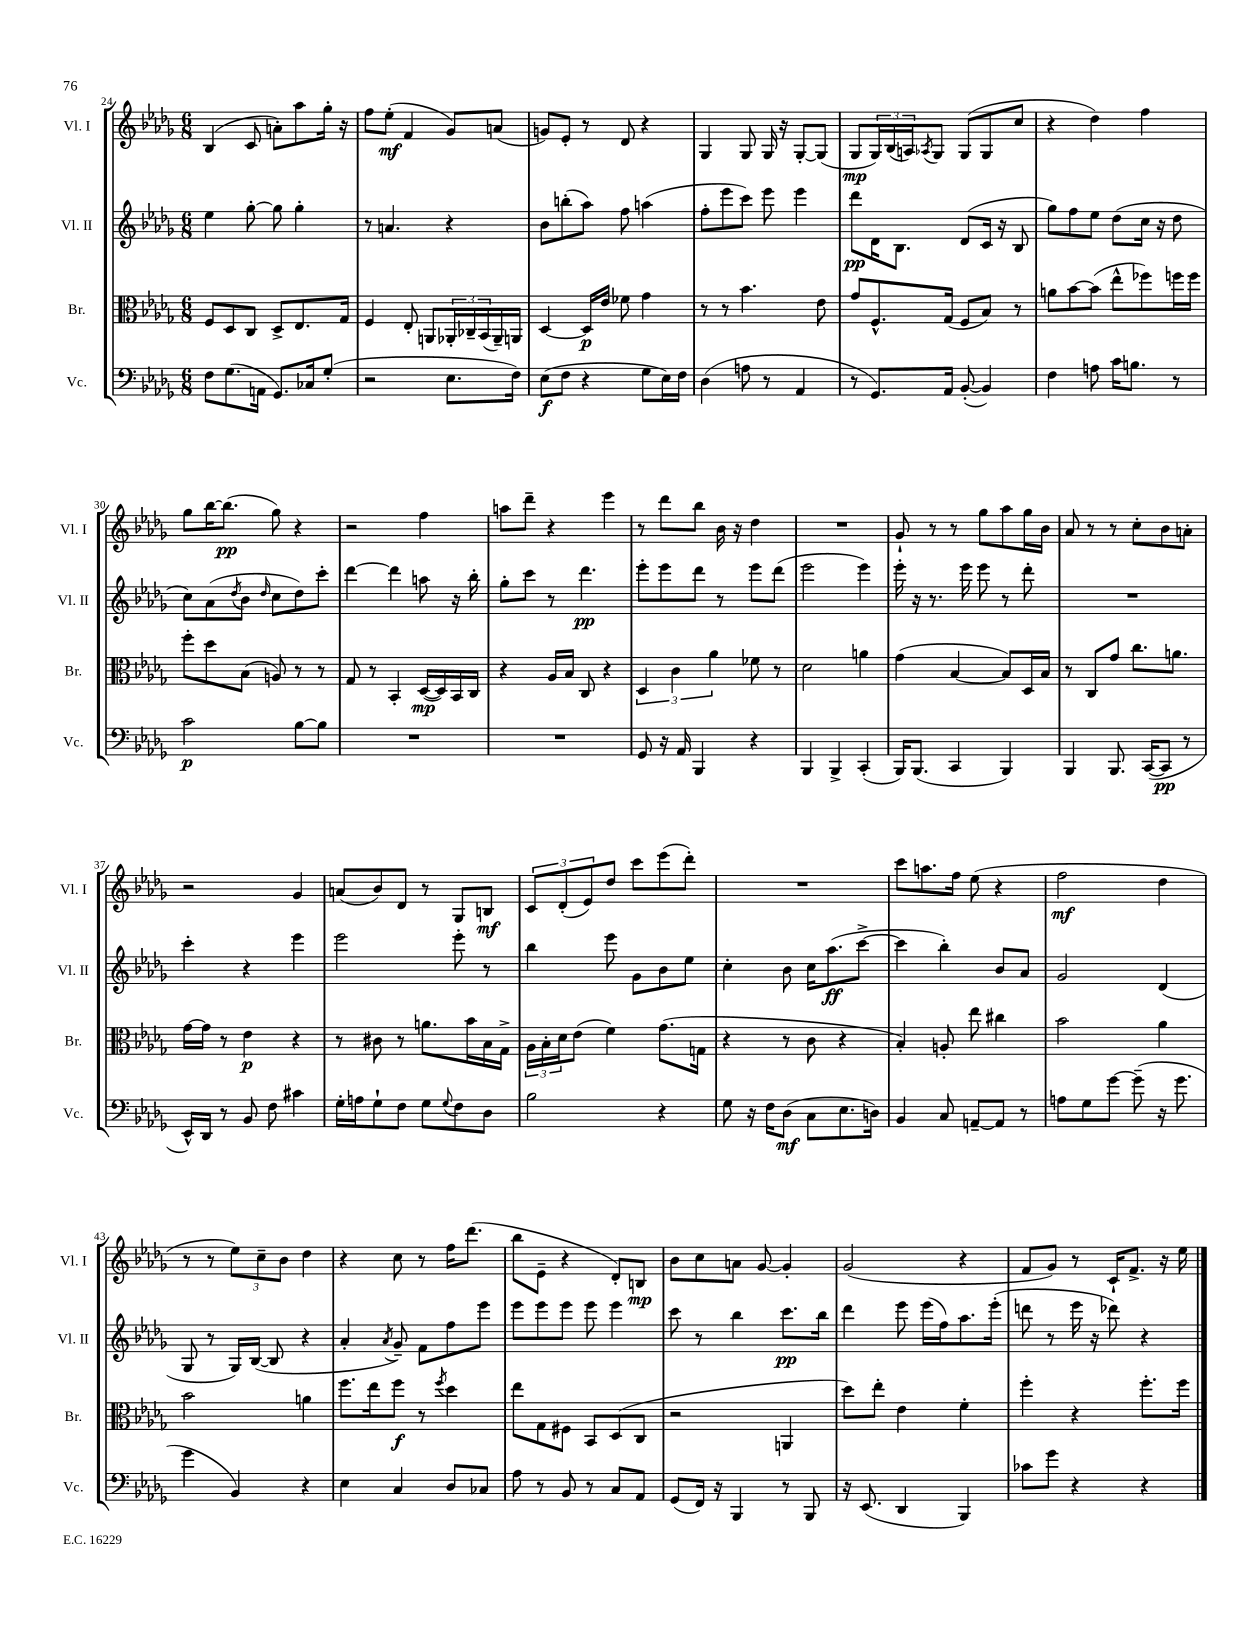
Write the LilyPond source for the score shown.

<<
\new StaffGroup <<
\new Staff = "s0" \with { instrumentName = "Vl. I" shortInstrumentName = "Vl. I" } {
    \clef treble \key des \major \numericTimeSignature \time 6/8
    bes4( c'8 a'8-.) aes''8 ges''16-. r16 |
    f''8 ees''8-.\mf( f'4 ges'8) a'8( |
    g'8) ees'8-. r8 des'8 r4 |
    ges4 ges8 ges16 r16 ges8~-. ges8( |
    ges8\mp \tuplet 3/2 { ges16) bes16( a16) } \acciaccatura { aes8 } ges8 ges8( ges8 c''8 |
    r4 des''4) f''4 |
    ges''8 bes''16~ bes''8.\pp( ges''8) r4 |
    r2 f''4 |
    a''8 des'''8-- r4 ees'''4 |
    r8 des'''8 bes''8 bes'16 r16 des''4 |
    R2. |
    ges'8-! r8 r8 ges''8 aes''8 ges''16 bes'16 |
    aes'8 r8 r8 c''8-. bes'8 a'8-. |
    r2 ges'4 |
    a'8( bes'8) des'8 r8 ges8 b8\mf |
    \tuplet 3/2 { c'8 des'8-.( ees'8) } des''8 c'''8 ees'''8( des'''8-.) |
    R2. |
    c'''8 a''8. f''16 ees''8( r4 |
    f''2\mf des''4 |
    r8 r8 \tuplet 3/2 { ees''8) c''8-- bes'8 } des''4 |
    r4 c''8 r8 f''16 des'''8.( |
    bes''8 ees'8-- r4 des'8-.) b8\mp |
    bes'8 c''8 a'8 ges'8~ ges'4-. |
    ges'2( r4 |
    f'8 ges'8) r8 c'16-! f'8.-> r16 ees''16 \bar "|." |
}
\new Staff = "s1" \with { instrumentName = "Vl. II" shortInstrumentName = "Vl. II" } {
    \clef treble \key des \major \numericTimeSignature \time 6/8
    ees''4 ges''8~-. ges''8 ges''4-. |
    r8 a'4. r4 |
    bes'8 b''8-.( aes''8) f''8 a''4( |
    f''8-. ees'''8 c'''8) ees'''8 ees'''4 |
    des'''8\pp des'16 bes8. des'8( c'16 r16 bes8 |
    ges''8) f''8 ees''8 des''8( c''16 r16 des''8 |
    c''8) aes'8( \acciaccatura { des''8 } bes'8 \grace { des''16 } c''8 des''8) c'''8-. |
    des'''4~ des'''4 a''8 r16 bes''16-. |
    ges''8-. c'''8 r8 des'''4.\pp |
    ees'''8-. ees'''8 des'''8 r8 ees'''8 des'''8( |
    ees'''2 ees'''4) |
    ees'''16-. r16 r8. ees'''16 ees'''8 r8 des'''8-. |
    R2. |
    c'''4-. r4 ees'''4 |
    ees'''2 ees'''8-. r8 |
    bes''4 ees'''8 ges'8 bes'8 ees''8 |
    c''4-. bes'8 c''16 aes''8.\ff( c'''8~-> |
    c'''4 bes''4-.) bes'8 aes'8 |
    ges'2 des'4( |
    ges8 r8 ges16) bes16~( bes8 r4 |
    aes'4-. \acciaccatura { aes'8 } ges'8--) f'8 f''8 ees'''8 |
    ees'''8 ees'''8 ees'''8 ees'''8 ees'''4 |
    c'''8 r8 bes''4 c'''8.\pp bes''16 |
    des'''4 ees'''8 ees'''16( f''16) aes''8. ees'''16-.( |
    d'''8 r8 ees'''16 r16 des'''8) r4 \bar "|." |
}
\new Staff = "s2" \with { instrumentName = "Br." shortInstrumentName = "Br." } {
    \clef alto \key des \major \numericTimeSignature \time 6/8
    f8 des8 c8 des8-> ees8. ges16 |
    f4 ees8-. a,8 \tuplet 3/2 { aes,16-. ces16-- bes,16( } aes,16--) a,16 |
    des4~ des16\p ees'16 fes'8 ges'4 |
    r8 r8 bes'4. ees'8 |
    ges'8 f8.-^ ges16( f8 bes8) r8 |
    a'8 bes'8~ bes'8( ees''8-^ fes''8) f''16 f''16 |
    f''8-. des''8 bes8( a8) r8 r8 |
    ges8 r8 bes,4-. des16~\mp( des16) bes,16 c16 |
    r4 aes16 bes16 c8 r4 |
    \tuplet 3/2 { des4 c'4 aes'4 } fes'8 r8 |
    des'2 a'4 |
    ges'4( bes4~ bes8) des16 bes16 |
    r8 c8 ges'8 c''8. a'8. |
    ges'16~ ges'16 r8 ees'4\p r4 |
    r8 cis'8 r8 a'8. bes'16 bes16 ges16-> |
    \tuplet 3/2 { aes16 bes16-. des'16 } ees'8( f'4) ges'8.( g16 |
    r4 r8 c'8 r4 |
    bes4-.) a8-. ees''8 cis''4 |
    bes'2 aes'4 |
    bes'2 a'4 |
    f''8. ees''16 f''8\f r8 \acciaccatura { f''8 } des''4 |
    ees''8 ges8 fis8 bes,8 des8( c8 |
    r2 a,4 |
    des''8) ees''8-. ees'4 f'4-. |
    f''4-. r4 f''8.-. f''16 \bar "|." |
}
\new Staff = "s3" \with { instrumentName = "Vc." shortInstrumentName = "Vc." } {
    \clef bass \key des \major \numericTimeSignature \time 6/8
    f8 ges8.( a,16 ges,8.) ces16 ges8-.( |
    r2 ees8. f16) |
    ees8\f( f8 r4 ges8 ees16) f16 |
    des4( a8 r8 aes,4 |
    r8 ges,8.) aes,16 bes,8~-.( bes,4) |
    f4 a8 c'16 b8. r8 |
    c'2\p bes8~ bes8 |
    R2. |
    R2. |
    ges,8 r16 aes,16 bes,,4 r4 |
    bes,,4 bes,,4-> c,4-.( |
    bes,,16) bes,,8.( c,4 bes,,4) |
    bes,,4 bes,,8. c,16~( c,8\pp r8 |
    ees,16-^) des,16 r8 bes,8 f8 cis'4 |
    ges16-. a16 ges8-! f8 ges8 \appoggiatura { ges8 } f8 des8 |
    bes2 r4 |
    ges8 r16 f16 des8\mf( c8 ees8. d16) |
    bes,4 c8 a,8~-- a,8 r8 |
    a8 ges8 ges'8~ ges'8--( r16 ges'8. |
    ges'4 bes,4) r4 |
    ees4 c4 des8 ces8 |
    aes8 r8 bes,8 r8 c8 aes,8 |
    ges,8( f,16) r16 bes,,4 r8 bes,,8 |
    r16 ees,8.( des,4 bes,,4) |
    ces'8 ges'8 r4 r4 \bar "|." |
}
>>
>>
\layout { \context { \Score currentBarNumber = #24 } }
